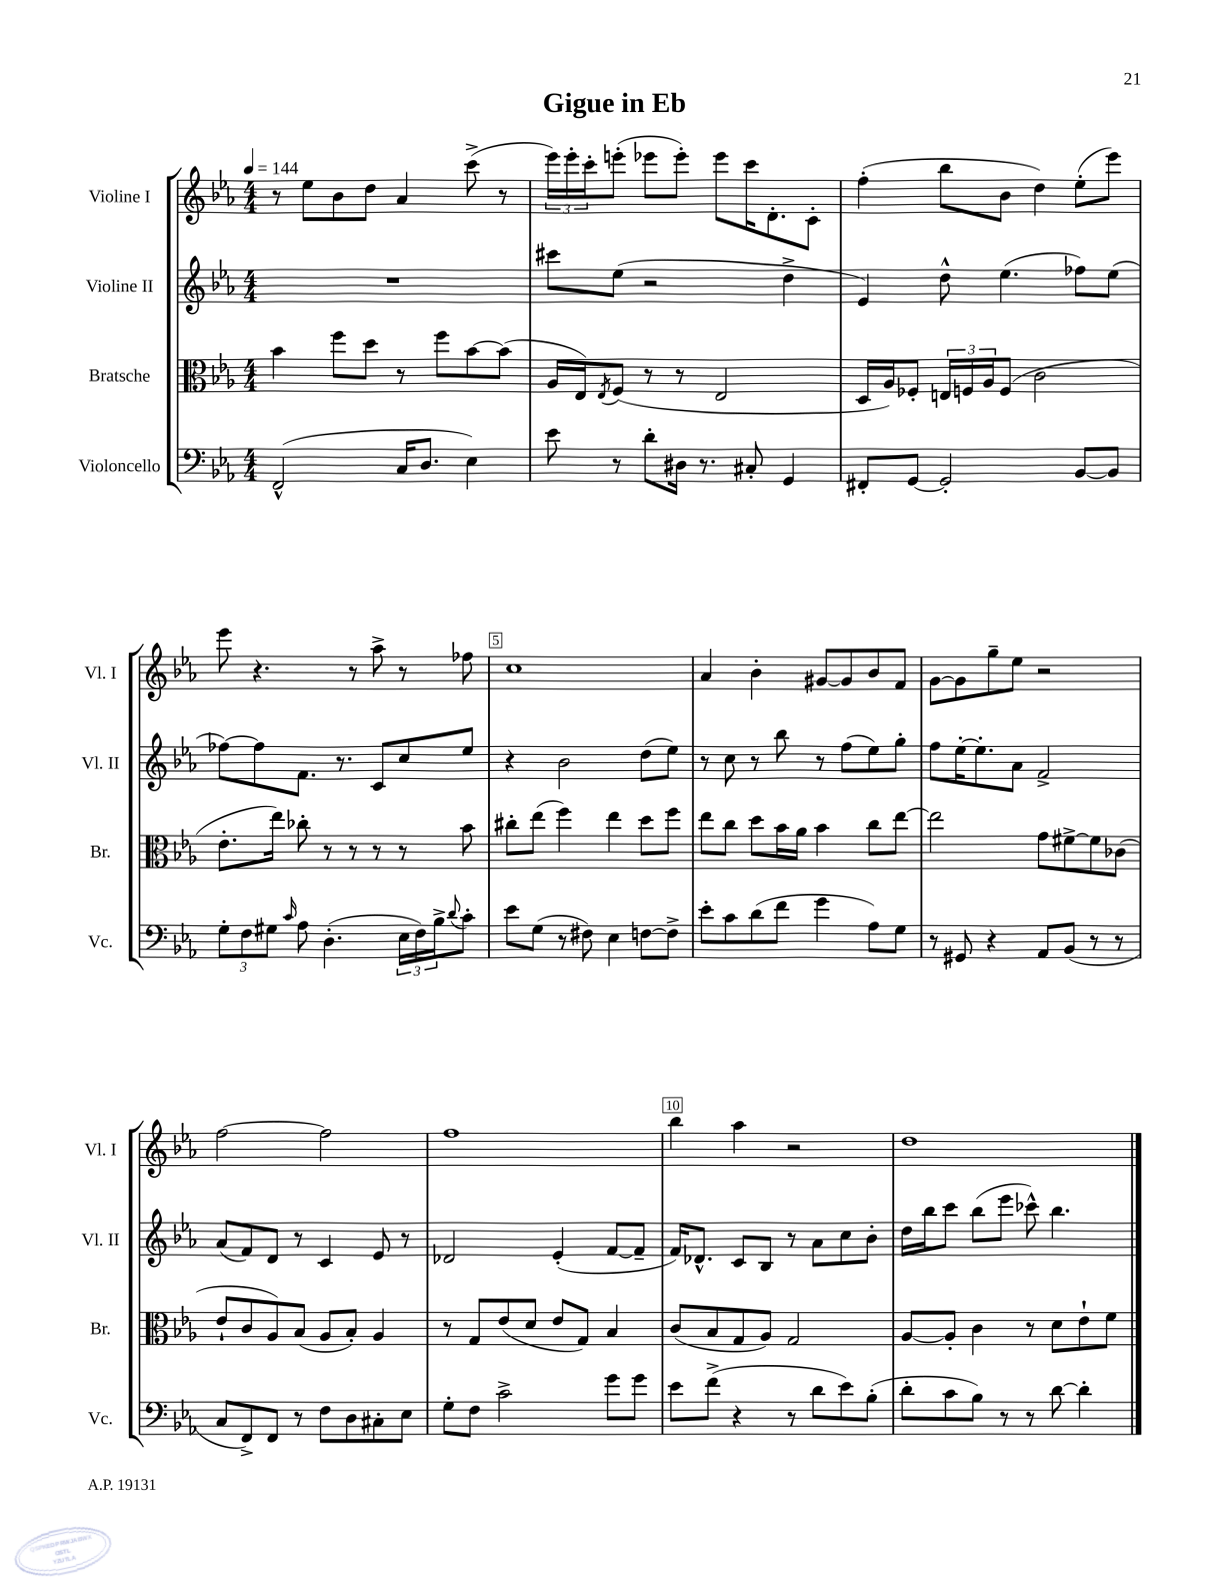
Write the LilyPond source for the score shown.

\header { title = "Gigue in Eb" }
<<
\new StaffGroup <<
\new Staff = "s0" \with { instrumentName = "Violine I" shortInstrumentName = "Vl. I" } {
    \clef treble \key ees \major \numericTimeSignature \time 4/4 \tempo 4 = 144
    r8 ees''8 bes'8 d''8 aes'4 c'''8->( r8 |
    \tuplet 3/2 { ees'''16) ees'''16-. c'''16-. } e'''8-.( ees'''8 ees'''8-.) ees'''8 c'''16 d'8.-. c'8-. |
    f''4-.( bes''8 bes'8 d''4) ees''8-.( ees'''8) |
    ees'''8 r4. r8 aes''8-> r8 fes''8 |
    c''1 |
    aes'4 bes'4-. gis'8~ gis'8 bes'8 f'8 |
    g'8~ g'8 g''8-- ees''8 r2 |
    f''2~ f''2 |
    f''1 |
    bes''4 aes''4 r2 |
    d''1 \bar "|." |
}
\new Staff = "s1" \with { instrumentName = "Violine II" shortInstrumentName = "Vl. II" } {
    \clef treble \key ees \major \numericTimeSignature \time 4/4
    R1 |
    cis'''8 ees''8( r2 d''4-> |
    ees'4) d''8-^ ees''4.( fes''8) ees''8( |
    fes''8~) fes''8 f'8. r8. c'8 c''8 ees''8 |
    r4 bes'2 d''8( ees''8) |
    r8 c''8 r8 bes''8 r8 f''8( ees''8) g''8-. |
    f''8 ees''16~-. ees''8.-. aes'8 f'2-> |
    aes'8( f'8) d'8 r8 c'4 ees'8 r8 |
    des'2 ees'4-.( f'8~ f'8-- |
    f'16) des'8.-^ c'8 bes8 r8 aes'8 c''8 bes'8-. |
    d''16 bes''16 c'''8 bes''8( ees'''8 ces'''8-^) bes''4. \bar "|." |
}
\new Staff = "s2" \with { instrumentName = "Bratsche" shortInstrumentName = "Br." } {
    \clef alto \key ees \major \numericTimeSignature \time 4/4
    bes'4 f''8 d''8 r8 f''8 bes'8~ bes'8( |
    aes16 ees16) \acciaccatura { ees8 } f8( r8 r8 ees2 |
    d16 aes16) fes8-. \tuplet 3/2 { e16 f16 aes16 } f8( c'2 |
    ees'8.-. ees''16) ces''8-. r8 r8 r8 r8 bes'8 |
    cis''8-. ees''8( f''4) ees''4 d''8 f''8 |
    ees''8 c''8 d''8 bes'16 aes'16 bes'4 c''8 ees''8~ |
    ees''2 g'8 fis'8~-> fis'8 ces'8( |
    ees'8-! c'8 aes8) bes8( aes8 bes8-.) aes4 |
    r8 g8 ees'8( d'8 ees'8 g8) bes4 |
    c'8( bes8 g8 aes8) g2 |
    aes8~ aes8-. c'4 r8 d'8 ees'8-! f'8 \bar "|." |
}
\new Staff = "s3" \with { instrumentName = "Violoncello" shortInstrumentName = "Vc." } {
    \clef bass \key ees \major \numericTimeSignature \time 4/4
    f,2-^( c16 d8. ees4) |
    ees'8 r8 d'8-. dis16 r8. cis8-. g,4 |
    fis,8-. g,8~ g,2-. bes,8~ bes,8 |
    \tuplet 3/2 { g8-. f8 gis8 } \grace { c'16 } aes8 d4.-.( \tuplet 3/2 { ees16 f16) bes16-> } \appoggiatura { d'8 } c'8-. |
    ees'8 g8( r8 fis8) ees4 f8~ f8-> |
    ees'8-. c'8 d'8( f'8 g'4 aes8) g8 |
    r8 gis,8 r4 aes,8 bes,8( r8 r8 |
    c8 f,8->) f,8 r8 f8 d8 cis8-. ees8 |
    g8-. f8 c'2-> g'8 g'8 |
    ees'8 f'8->( r4 r8 d'8 ees'8) bes8-.( |
    d'8-. c'8 bes8) r8 r8 d'8~ d'4-. \bar "|." |
}
>>
>>
\layout { \context { \Score \override BarNumber.break-visibility = ##(#f #t #t) barNumberVisibility = #(every-nth-bar-number-visible 5) \override BarNumber.stencil = #(make-stencil-boxer 0.1 0.3 ly:text-interface::print) } }
